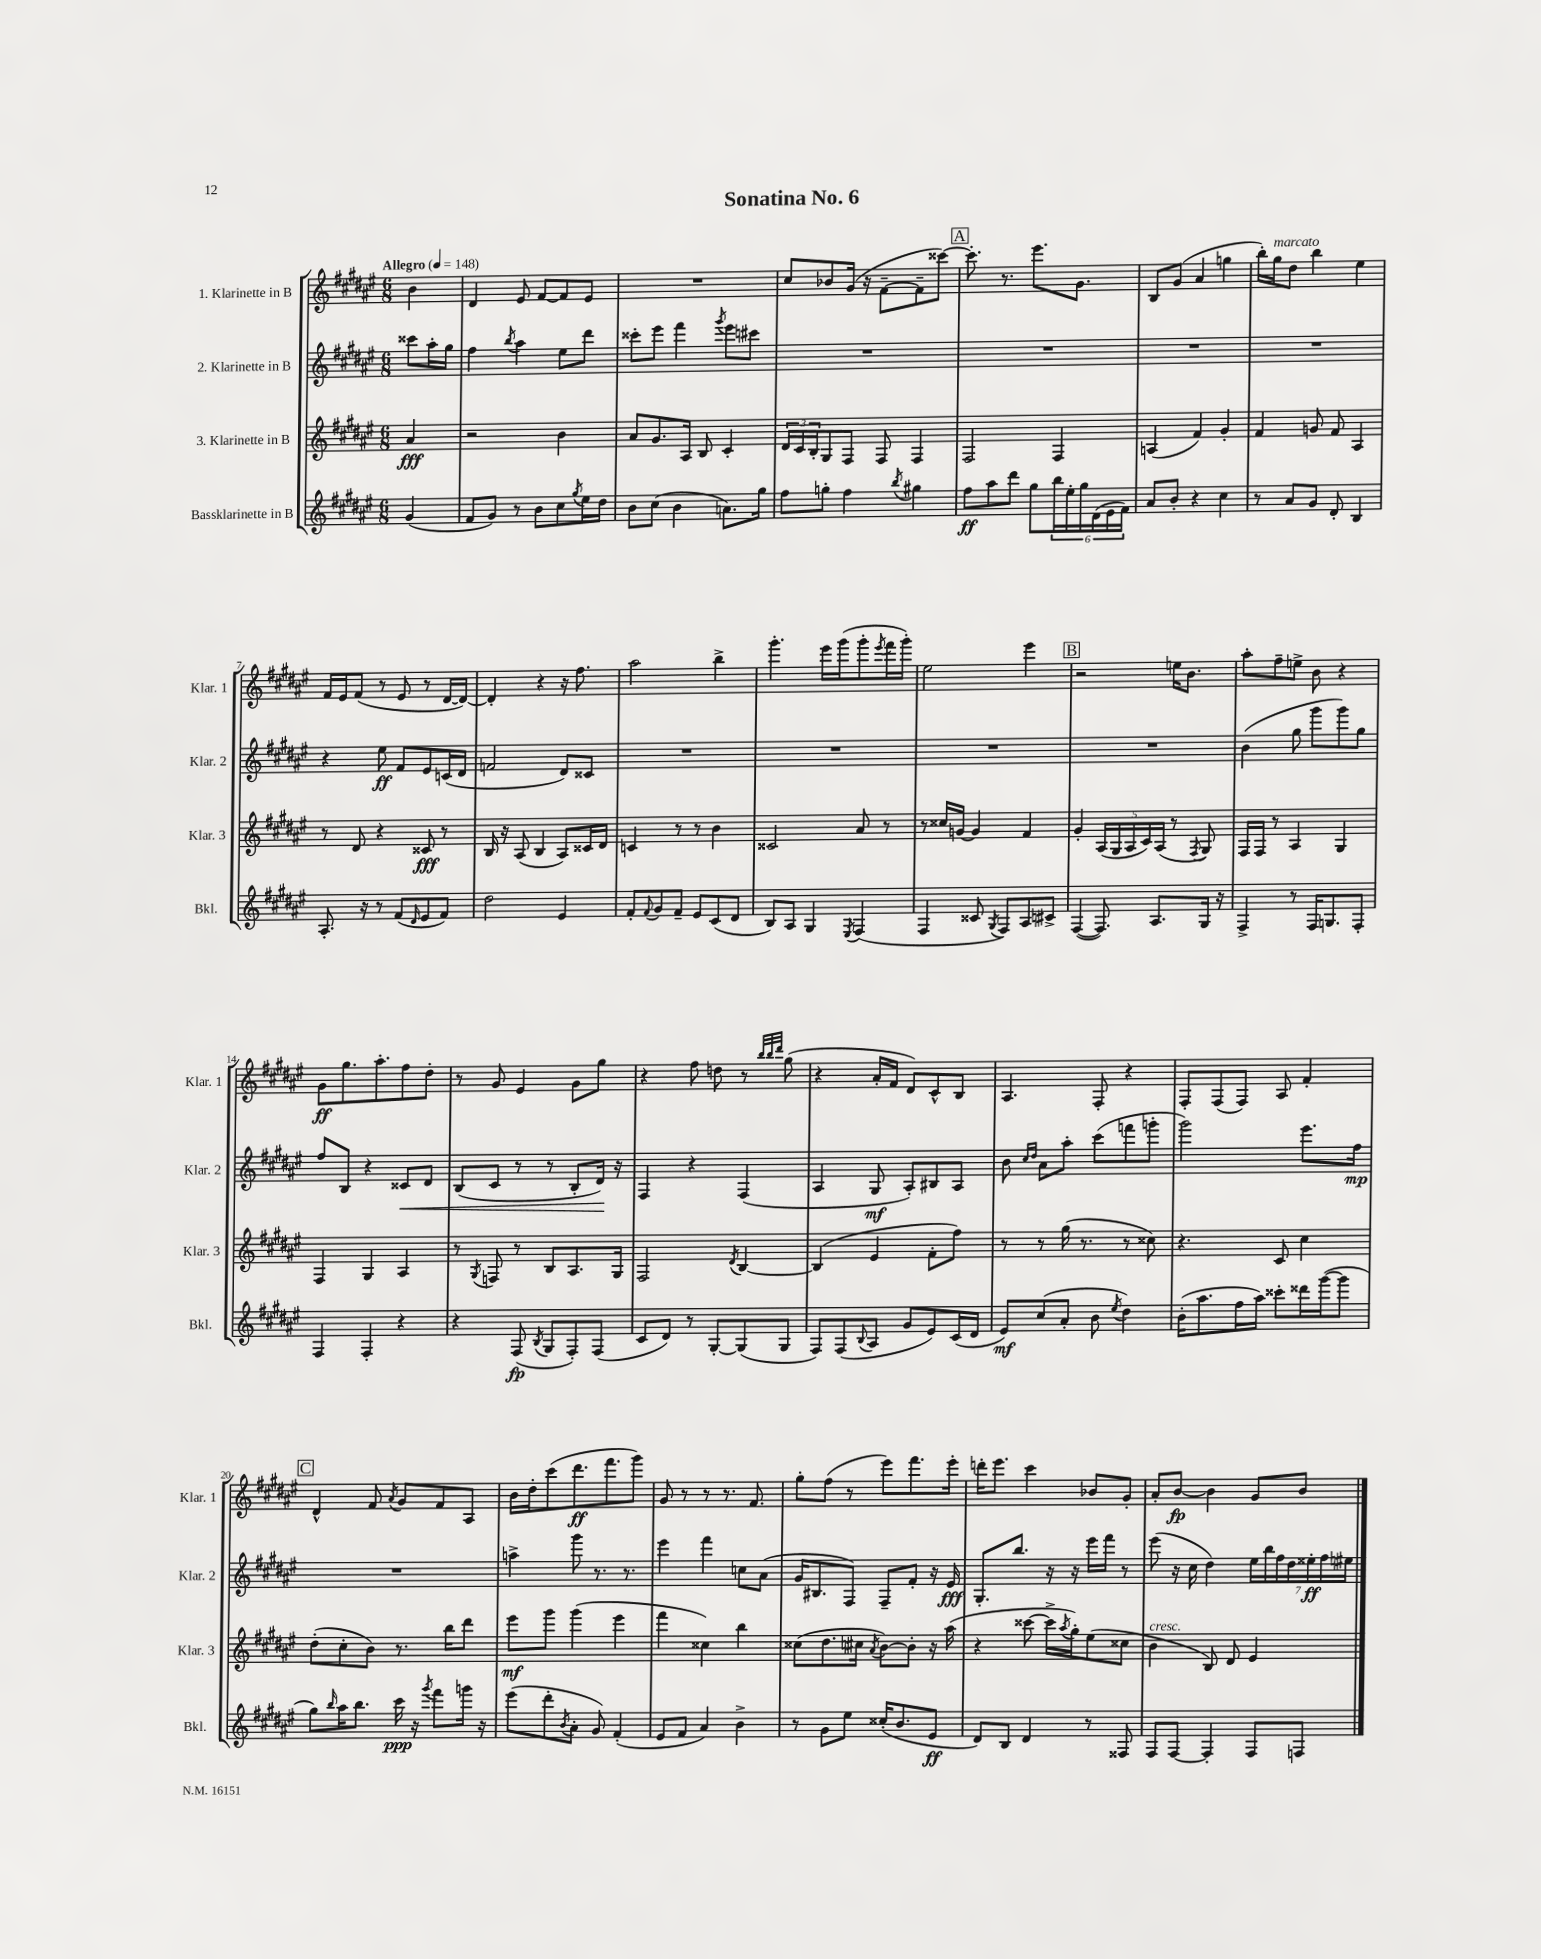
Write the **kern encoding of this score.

**kern	**kern	**kern	**kern
*staff4	*staff3	*staff2	*staff1
*clefG2	*clefG2	*clefG2	*clefG2
*k[f#c#g#d#a#e#]	*k[f#c#g#d#a#e#]	*k[f#c#g#d#a#e#]	*k[f#c#g#d#a#e#]
*M6/8	*M6/8	*M6/8	*M6/8
*MM148	*MM148	*MM148	*MM148
(4g#	4a#	8ccc##	4b
.	.	16aa#'	.
.	.	16gg#	.
=	=	=	=
8f#	2r	4ff#	4d#
8g#)	.	.	.
.	.	8qbb	.
8r	.	4aa#	8e#
8b	.	.	[8f#
8cc#	4b	8ee#	8f#]
8qgg#	.	.	.
16ee#	.	8ddd#	8e#
16dd#	.	.	.
=	=	=	=
8b	8a#	8ccc##'	2.r
(8cc#	8.g#	8eee#	.
4b	.	4fff#	.
.	16A#	.	.
.	8B	.	.
.	.	8qggg#	.
8.a)	4c#'	8eee#	.
.	.	8ccc#	.
16gg#	.	.	.
=	=	=	=
8ff#	24d#	2.r	8cc#
.	24c#	.	.
.	24B'	.	.
8gg'	8G#	.	8b-
4ff#	8F#	.	(16g#
.	.	.	16r
.	8F#	.	[8f#~
8qbb	.	.	.
4gg#	4F#	.	8f#~]
.	.	.	[8ccc##)
=	=	=	=
8ff#	2F#	2.r	8.ccc##']
8aa#	.	.	.
.	.	.	8.r
8ddd#	.	.	.
8gg#	.	.	8.eee#
24bb	4F#	.	.
24ee#'	.	.	.
.	.	.	8.g#
24gg#	.	.	.
(24d#	.	.	.
24e#	.	.	.
24f#)	.	.	.
=	=	=	=
8a#	(4A	2.r	8B
8b'	.	.	(8g#
4r	4f#)	.	4a#
4cc#	4g#'	.	4gg
=	=	=	=
8r	4f#	2.r	16bb')
.	.	.	16gg#
8a#	.	.	8dd#
8g#	8g	.	4bb
8d#'	8f#	.	.
4B	4A#	.	4ee#
=	=	=	=
8.A#'	8r	4r	16f#
.	.	.	16e#
.	8d#	.	(8f#
16r	.	.	.
8r	4r	8ee#	8r
(8f#	.	8f#	8e#
16qqd#	.	.	.
8e#	8c##	8e#	8r
8f#)	8r	(16c	[16d#
.	.	16d#	16d#_)
=	=	=	=
2dd#	16B	2f	4d#']
.	16r	.	.
.	(8A#	.	.
.	4B	.	4r
4e#	8A#)	8d#)	16r
.	.	.	8.ff#
.	16c##	8c##	.
.	16d#	.	.
=	=	=	=
8f#'	4c	2.r	2aa#
8qqf#	.	.	.
8g#	.	.	.
8f#~	8r	.	.
8e#	8r	.	.
(8c#	4b	.	4bb^
8d#	.	.	.
=	=	=	=
8B)	2c##	2.r	4.ggg#'
8A#	.	.	.
4G#	.	.	.
.	.	.	16eee#
.	.	.	(16ggg#
8qE#	.	.	.
(4F#	8a#	.	8ggg#'
.	.	.	8qeee#
.	8r	.	16fff#
.	.	.	16ggg#')
=	=	=	=
4F#	8r	2.r	2ee#
.	16cc##	.	.
.	[16g	.	.
8c##	4g]	.	.
8qG#	.	.	.
8F#)	.	.	.
8A#	4f#	.	4eee#
8c#^	.	.	.
=	=	=	=
([4F#	4g#'	2.r	2r
8.F#])	(20A#	.	.
.	20G#	.	.
.	20A#	.	.
.	20c#)	.	.
8.A#	.	.	.
.	(20A#	.	.
.	8r	.	16ee
.	.	.	8.b
.	8qF#	.	.
16G#	8G#)	.	.
16r	.	.	.
=	=	=	=
4F#^	16F#	(4b	8aa#'
.	16F#	.	.
.	8r	.	8ff#~
8r	4A#	8gg#	8ee^
16F#	.	8ggg#	8b
8.G	.	.	.
.	4G#	8ggg#)	4r
8F#'	.	8gg#	.
=	=	=	=
4F#	4F#	8ff#	8g#
.	.	8B	8.gg#
4F#'	4G#	4r	.
.	.	.	8.aa#'
4r	4A#	8c##	8ff#
.	.	8d#	8dd#'
=	=	=	=
4r	8r	(8B	8r
.	8qG#	.	.
.	8F	8c#	8g#
(8F#	8r	8r	4e#
8qB	.	.	.
8G#	8B	8r	.
8F#')	8.A#	8B'	8g#
(8F#	.	16d#)	8gg#
.	16G#	16r	.
=	=	=	=
8c#	2F#	4F#	4r
8d#)	.	.	.
8r	.	4r	8ff#
[8G#'	.	.	8dd
.	8qd#	.	.
(8G#]	[4B	(4F#	8r
.	.	.	32qqbb
.	.	.	32qqbb
.	.	.	32qqddd#
8G#	.	.	(8gg#
=	=	=	=
8F#)	(4B]	4A#	4r
(8F#	.	.	.
8qqB	.	.	.
8A#	4e#	8G#	16a#'
.	.	.	16f#
8g#	.	8A#')	8d#)
8e#)	8f#'	8B#	8c#^^
(16c#	8ff#)	8A#	8B
16d#	.	.	.
=	=	=	=
8e#)	8r	8b	4.A#
.	.	16qqcc#	.
.	.	16qqdd#	.
(8cc#	8r	8a#	.
8a#'	(16gg#	8aa#'	.
.	8.r	.	.
8b	.	(8ccc#	8F#'
8qee#	.	.	.
4dd#)	8r	8fff	4r
.	8cc##)	8ggg'	.
=	=	=	=
(16b'	4.r	2ggg#)	8F#'
8.aa#	.	.	.
.	.	.	(8F#
16ff#	.	.	8F#)
16aa#)	.	.	.
8ccc##'	8c#	.	8A#
16ddd##	4cc#	8.eee#	4f#'
([16ggg#	.	.	.
8ggg#]	.	.	.
.	.	16ff#	.
=	=	=	=
8gg#)	(8dd#'	2.r	4d#^^
16qqbb	.	.	.
16aa#	8cc#'	.	.
8.bb	.	.	.
.	8b)	.	8f#
.	.	.	8qa#
16ccc#	8.r	.	8g#
16r	.	.	.
8qggg#	.	.	.
8fff#	.	.	8f#
.	16bb	.	.
16ggg	8ddd#	.	8A#
16r	.	.	.
=	=	=	=
(8eee#	8eee#	4aa^	16b
.	.	.	16dd#'
8ddd#'	8ggg#	.	(8ccc#
8qb	.	.	.
8a#'	(4ggg#	8ggg#	8.ddd#
8g#)	.	8.r	.
.	.	.	8.fff#
(4f#'	4eee#	.	.
.	.	8.r	.
.	.	.	8ggg#)
=	=	=	=
8e#	4fff#	4eee#	8g#
8f#	.	.	8r
4a#)	4cc##)	4fff#	8r
.	.	.	8.r
4b^	4bb	8cc	.
.	.	.	8.f#
.	.	(8a#	.
=	=	=	=
8r	(8cc##	16g#	8gg#'
.	.	8.B#	.
8g#	8.dd#	.	(8ff#
8ee#	.	8F#)	8r
.	16cc#	.	.
.	8qa#	.	.
(16cc##'	[8b)	8F#~	8eee#)
8.b	.	.	.
.	8b']	8f#'	8.fff#
8e#	16r	16r	.
.	(16aa#	16e#	16eee#'
=	=	=	=
8d#)	4r	8.G#'	16ddd'
.	.	.	8.eee#
8B	.	.	.
.	.	8.bb	.
4d#	[8ccc##	.	4ccc#
.	16ccc##^]	16r	.
.	8qaa#	.	.
.	16gg#')	16r	.
8r	(8ee#	16eee#	8b-
.	.	16fff#	.
8F##	8cc##	8r	8g#'
=	=	=	=
8F#	4b	(8eee#	8a#'
[8F#	.	16r	[8b
.	.	16cc#	.
4F#']	8B)	4dd#)	4b]
.	8d#	.	.
8F#	4e#	28ee#	8g#
.	.	28bb	.
.	.	28ff#	.
.	.	28dd#	.
8F	.	.	8b
.	.	28ee##'	.
.	.	28ff#	.
.	.	28ee#	.
==	==	==	==
*-	*-	*-	*-
